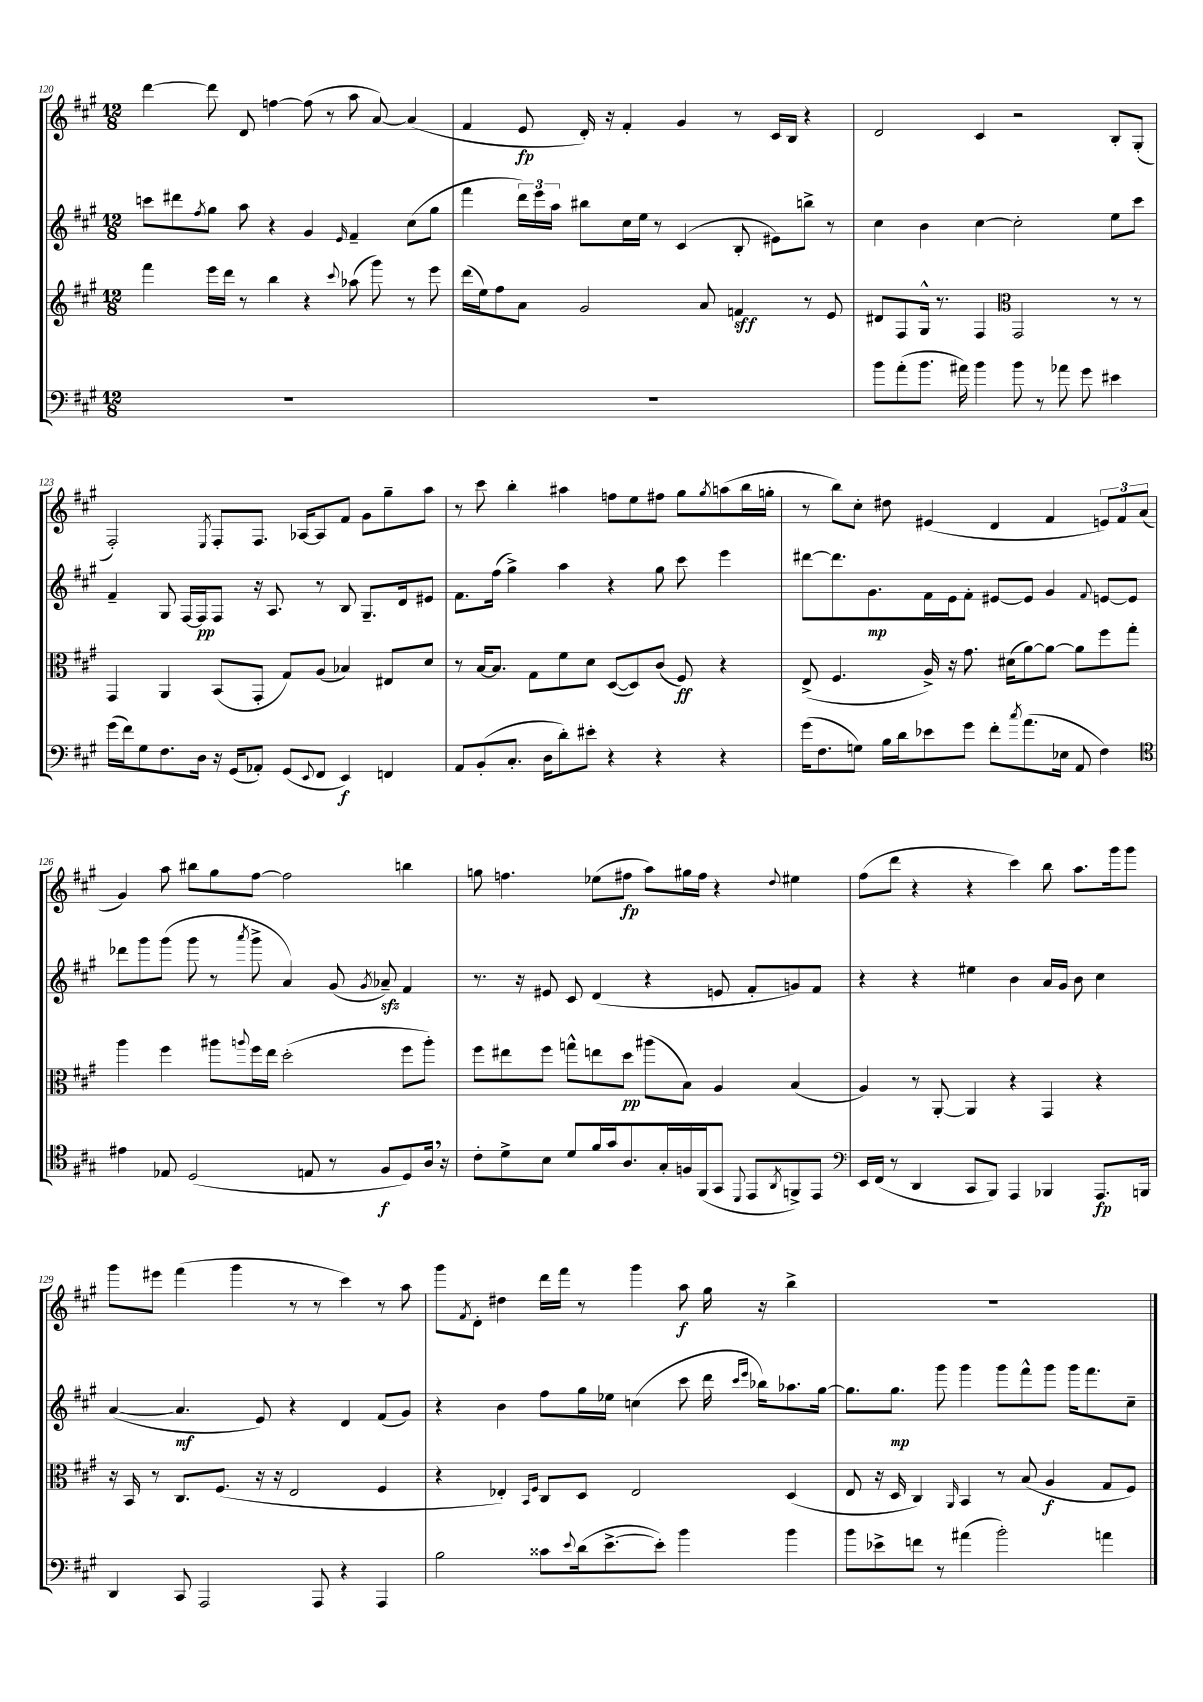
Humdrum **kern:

**kern	**kern	**kern	**kern
*staff4	*staff3	*staff2	*staff1
*clefF4	*clefG2	*clefG2	*clefG2
*k[f#c#g#]	*k[f#c#g#]	*k[f#c#g#]	*k[f#c#g#]
*M12/8	*M12/8	*M12/8	*M12/8
1.r	4fff#	8ccc	[4ddd
.	.	8ddd#	.
.	.	8qff#	.
.	16eee	8gg#	8ddd]
.	16ddd	.	.
.	8r	8aa	8d
.	4bb	4r	[4ff
.	4r	4g#	(8ff]
.	.	.	8r
.	8qqccc#	16qqe	.
.	(8aa-	4f#~	8aa
.	8ggg#)	.	[8a)
.	8r	(8cc#	(4a]
.	8eee	8gg#	.
=	=	=	=
1.r	(16ddd	4fff#	4f#
.	16ee)	.	.
.	8ff#	.	.
.	8a	24ddd)	8e
.	.	24eee	.
.	.	24aa	.
.	2g#	8bb#	16d')
.	.	.	16r
.	.	16cc#	4f#'
.	.	16ee	.
.	.	8r	.
.	.	(4c#	4g#
.	8a	.	.
.	4f	8B'	8r
.	.	8e#)	16c#
.	.	.	16B
.	8r	8bb^	4r
.	8e	8r	.
=	=	=	=
8b	8d#	4cc#	2d
(8a'	8F#	.	.
8.b	16G#^^	4b	.
.	8.r	.	.
16a#)	.	.	.
4b	4F#	[4cc#	4c#
*	*clefC3	*	*
8b	2GG#	2cc#']	2r
8r	.	.	.
8a-	.	.	.
8g#	.	.	.
4e#	8r	8ee	8B'
.	8r	8ccc#	(8G#'
=	=	=	=
(16g#	4GG#	4f#~	2F#')
16f#)	.	.	.
8G#	.	.	.
8.F#	4AA	8G#	.
.	.	[16F#	.
16D	.	16F#]	.
.	.	.	8qE
16r	(8BB	8F#	8F#'
(16GG#	.	.	.
8AA-')	8GG#'	16r	8.F#
.	.	8.A	.
(8GG#	8G#)	.	.
.	.	.	[16A-
8qqEE	.	.	.
8FF#	(8A	8r	8A-]
4EE)	4B-)	8B	8f#
.	.	8.G#~	8g#
4FF	8E#	.	8gg#~
.	.	16d	.
.	8d	8e#	8aa
=	=	=	=
8AA	8r	8.f#	8r
(8BB'	[16B	.	8ccc#
.	8.B]	(16ff#	.
8.C#'	.	4gg#^)	4bb'
.	8G#	.	.
16D	.	.	.
8d')	8f#	4aa	4aa#
8e#'	8d	.	.
4r	([8D	4r	8ff
.	8D])	.	8ee
4r	(8c#	8gg#	8ff#
.	8F#)	8ccc#	8gg#
.	.	.	8qgg#
4r	4r	4eee	(8aa
.	.	.	16bb
.	.	.	16gg'
=	=	=	=
(16g#	(8E^	[8ddd#	8r
8.F#	.	.	.
.	4.F#	8.ddd#]	8bb)
8G)	.	.	8cc#'
.	.	8.g#	.
16B	.	.	8dd#
16d	.	.	.
8e-	16A^)	16f#	(4e#
.	16r	16e	.
8g#	8.g#	8f#'	.
8f#'	.	[8e#	4d
.	(16d#	.	.
8qcc#	.	.	.
(8.a	[8a)	8e#]	.
.	8a_	4g#	4f#
16E-	.	.	.
8AA	8a]	.	.
.	.	8qqf#	.
4F#)	8ff#	[8e	12e)
.	.	.	12f#
.	8gg#'	8e]	.
.	.	.	(12a
=	=	=	=
*clefC4	*	*	*
4e#	4aa	8ddd-	4g#)
.	.	8ggg#	.
8E-	4ff#	(8ggg#	8aa
(2D	.	8ggg#	8bb#
.	8aa#	8r	8gg#
.	8qqaa	8qaaa	.
.	16ff#	8ggg#^	[8ff#
.	16ee	.	.
.	(2dd'	4a)	2ff#]
8E	.	.	.
8r	.	(8g#	.
.	.	8qg#	.
8F#	.	8a-~)	.
8D)	8ff#	4f#	4bb
16A	8aa')	.	.
16r	.	.	.
=	=	=	=
8c#'	8ff#	8.r	8gg
8d^	8ee#	.	4.ff
.	.	16r	.
8B	8ff#	8e#	.
8d	8gg^^	8c#	.
16f#	8ee	(4d	(8ee-
16g#	.	.	.
8.A	8dd	.	8ff#
.	(8aa#	4r	8aa)
16G#'	.	.	.
16F	8B)	.	16gg#
(16FF#	.	.	16ff#
8GG#	4A	8e	4r
8qqDD	.	.	.
8EE	.	8f#'	.
8qAA	.	.	8qqdd
8FF^)	(4B	8g)	4ee#
8EE	.	8f#	.
=	=	=	=
*clefF4	*	*	*
16EE	4A)	4r	(8ff#
(16FF#	.	.	.
8r	.	.	8ddd
4DD	8r	4r	4r
.	[8AA'	.	.
8CC#	4AA]	4ee#	4r
8BBB)	.	.	.
4AAA	4r	4b	4ccc#)
4BBB-	4GG#	16a	8bb
.	.	16g#	.
.	.	8b	8.aa
8.AAA	4r	4cc#	.
.	.	.	16ggg#
.	.	.	8ggg#
16BBB	.	.	.
=	=	=	=
4DD	16r	([4a	8ggg#
.	16BB	.	.
.	8r	.	8eee#
8CC#	8.C#	4.a]	(4fff#
2AAA	.	.	.
.	(8.F#	.	.
.	.	.	4ggg#
.	16r	8e)	.
.	16r	.	.
.	2E	4r	8r
8AAA	.	.	8r
4r	.	4d	4ccc#)
4AAA	4F#	(8f#	8r
.	.	8g#)	8aa
=	=	=	=
2B	4r	4r	8ggg#
.	.	.	8qf#
.	.	.	8d'
.	4E-')	4b	4dd#
.	16qqBB	.	.
.	16qqF#	.	.
8c##	8C#	8ff#	16ddd
.	.	.	16fff#
8qqe	.	.	.
(16d	8D	16gg#	8r
[8.e^	.	16ee-	.
.	2E-	(4cc	4ggg#
8e'])	.	.	.
4b	.	8ccc#	8aa
.	.	16ddd	16gg#
.	.	16qqccc#	.
.	.	16qqeee	.
.	.	16bb-)	16r
4b	(4D	8.aa-	4bb^
.	.	[16gg#	.
=	=	=	=
8b	8E	8.gg#]	1.r
8e-^	16r	.	.
.	16D	8.gg#	.
8f	4C#)	.	.
8r	.	8ggg#	.
.	16qqAA	.	.
(4a#	4BB	4ggg#	.
2b')	8r	8ggg#	.
.	(8B	8fff#^^	.
.	4A	8ggg#	.
.	.	16ggg#	.
.	.	8.fff#	.
4a	8G#	.	.
.	8F#)	8cc#~	.
==	==	==	==
*-	*-	*-	*-
